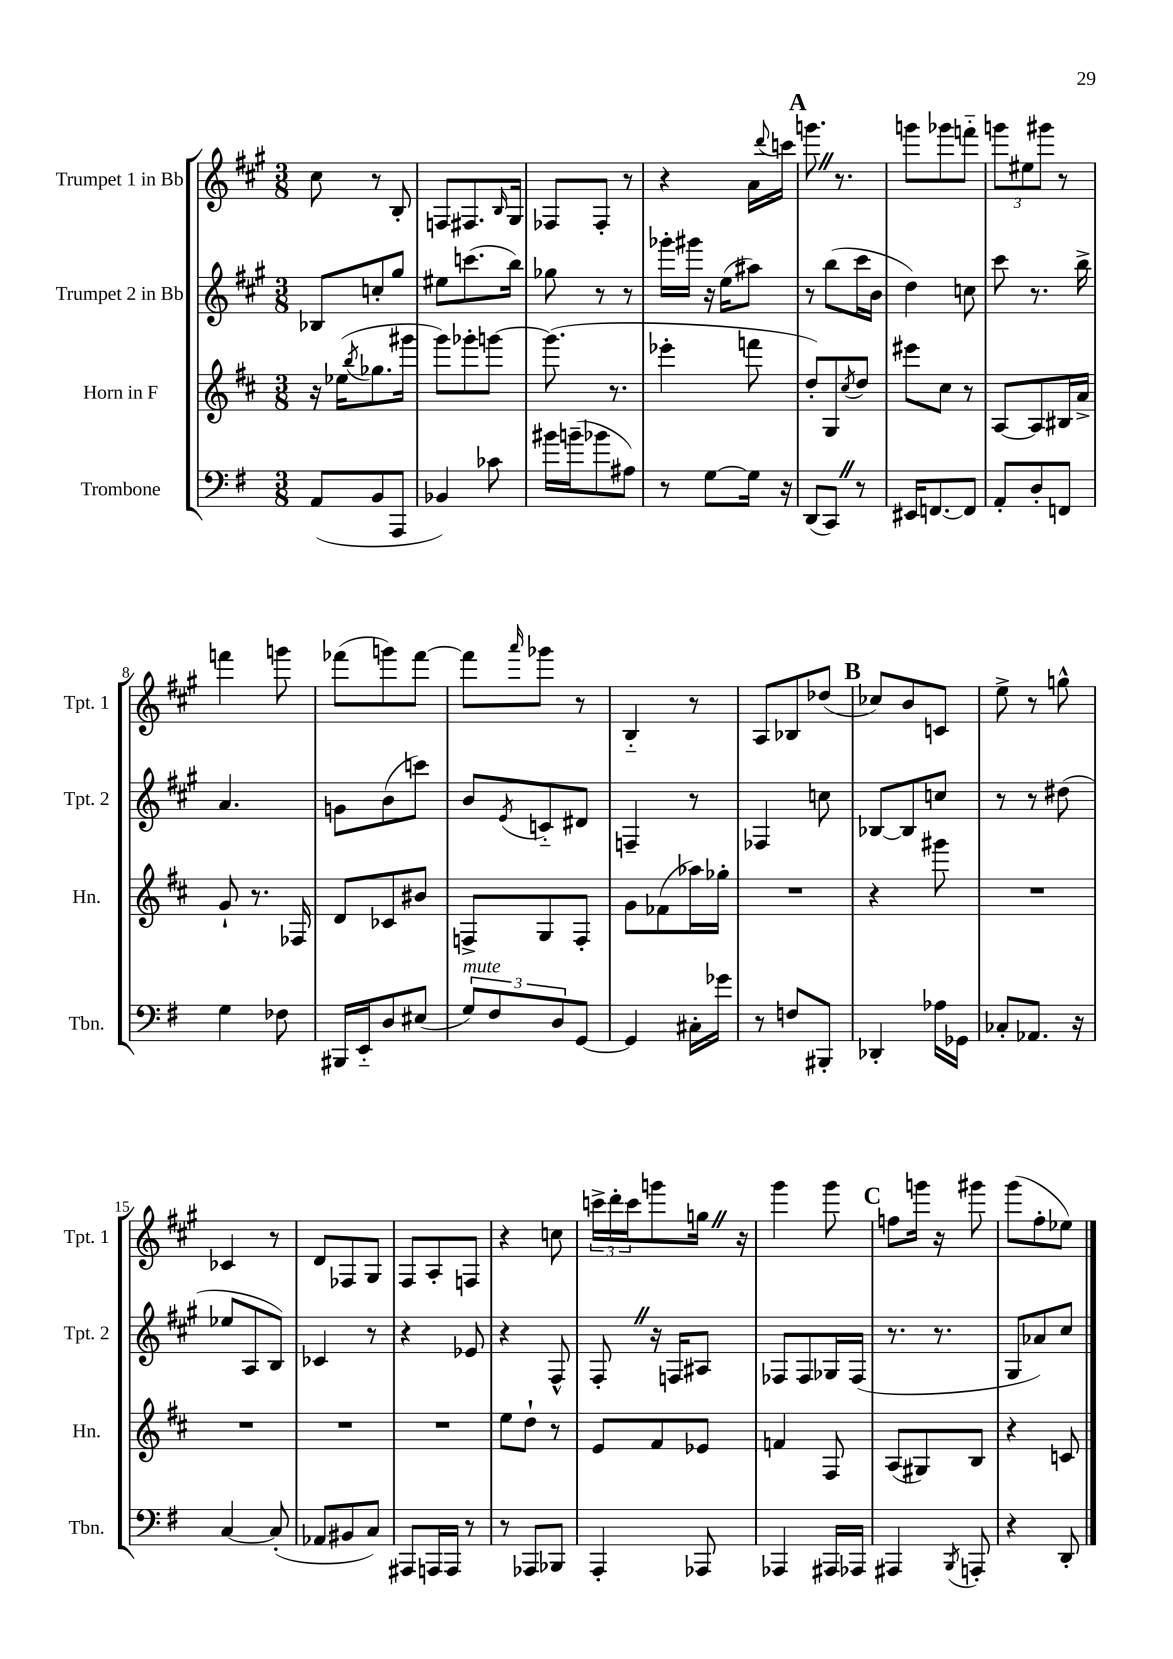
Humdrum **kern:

**kern	**kern	**kern	**kern
*staff4	*staff3	*staff2	*staff1
*clefF4	*clefG2	*clefG2	*clefG2
*k[f#]	*k[f#c#]	*k[f#c#g#]	*k[f#c#g#]
*M3/8	*M3/8	*M3/8	*M3/8
(8AA	16r	8B-	8cc#
.	(16ee-	.	.
.	8qbb	.	.
8BB	8.gg-	8cc'	8r
8AAA	.	8gg#	8B'
.	16ggg#	.	.
=	=	=	=
4BB-)	8ggg)	8ee#	8F
.	8ggg-'	(8.ccc	8.F#
8c-	[8ggg	.	.
.	.	.	16qqB
.	.	16bb)	16G#
=	=	=	=
16b#	(8.ggg]	8gg-	8F-
(16b~	.	.	.
8b-	.	8r	8F-'
.	8.r	.	.
8A#)	.	8r	8r
=	=	=	=
8r	4eee-'	16ggg-'	4r
.	.	16ggg#	.
[8G	.	16r	.
.	.	(16ee	.
16G]	8fff	8aa#)	16a
.	.	.	8qqddd
16r	.	.	16ccc
=	=	=	=
(8DD	8dd')	8r	8.ggg
8CC)	8G	(8bb	.
.	.	.	8.r
.	8qcc#	.	.
8r	8dd	16ccc#	.
.	.	16b	.
=	=	=	=
16EE#	8eee#	4dd)	8ggg
[8.FF	.	.	.
.	8cc#	.	8ggg-
8FF]	8r	8cc	8fff'~
=	=	=	=
8AA'	[8A	8ccc#	12ggg
.	.	.	12ee#
8D'	8A]	8.r	.
.	.	.	12ggg#
8FF	16B#	.	8r
.	16a^	16bb^	.
=	=	=	=
4G	8g`	4.a	4fff
.	8.r	.	.
8F-	.	.	8ggg
.	16F-	.	.
=	=	=	=
16BBB#	8d	8g	(8fff-
16EE'~	.	.	.
8D	8c-	(8b	8ggg)
(8E#	8b#	8ccc)	[8fff-
=	=	=	=
12G)	8F^	8b	8fff-]
12F#	.	.	.
.	.	8qe	16qqaaa
.	8G	8c'~	8ggg-
12D	.	.	.
[8GG	8F'	8d#	8r
=	=	=	=
4GG]	8g	4F~	4B'~
.	(8f-	.	.
16C#'	16aa-)	8r	8r
16g-	16gg-'	.	.
=	=	=	=
8r	4.r	4F-	8A
8F	.	.	8B-
8BBB#'	.	8cc	(8dd-
=	=	=	=
4DD-'	4r	[8B-	8cc-)
.	.	8B-]	8b
16A-	8ggg#	8cc	8c
16GG-	.	.	.
=	=	=	=
8C-'	4.r	8r	8ee^
8.AA-	.	8r	8r
.	.	(8dd#	8gg^^
16r	.	.	.
=	=	=	=
[4C	4.r	8ee-	4c-
.	.	8A	.
(8C']	.	8B)	8r
=	=	=	=
8AA-	4.r	4c-	8d
8BB#	.	.	8F-
8C)	.	8r	8G#
=	=	=	=
8AAA#	4.r	4r	8F#
16AAA	.	.	8A'
16AAA	.	.	.
8r	.	8e-	8F
=	=	=	=
8r	8ee	4r	4r
8AAA-	8dd`	.	.
8BBB-	8r	8F#^^	8cc
=	=	=	=
4AAA'	8e	8F#'	24ccc^
.	.	.	24ddd'
.	.	.	24ccc
.	8f#	16r	8ggg
.	.	16F	.
8AAA-	8e-	8A#	16gg
.	.	.	16r
=	=	=	=
4AAA-	4f	8F-	4ggg#
.	.	8F-	.
16AAA#	8F#	16G-	8ggg#
16AAA-	.	(16F-	.
=	=	=	=
4AAA#	(8A	8.r	8ff
.	8G#)	.	16ggg
.	.	8.r	16r
8qBBB	.	.	.
8AAA'	8B	.	8ggg#
=	=	=	=
4r	4r	8G#	(8ggg#
.	.	8a-)	8ff#'
8DD'	8c	8cc#	8ee-)
==	==	==	==
*-	*-	*-	*-
